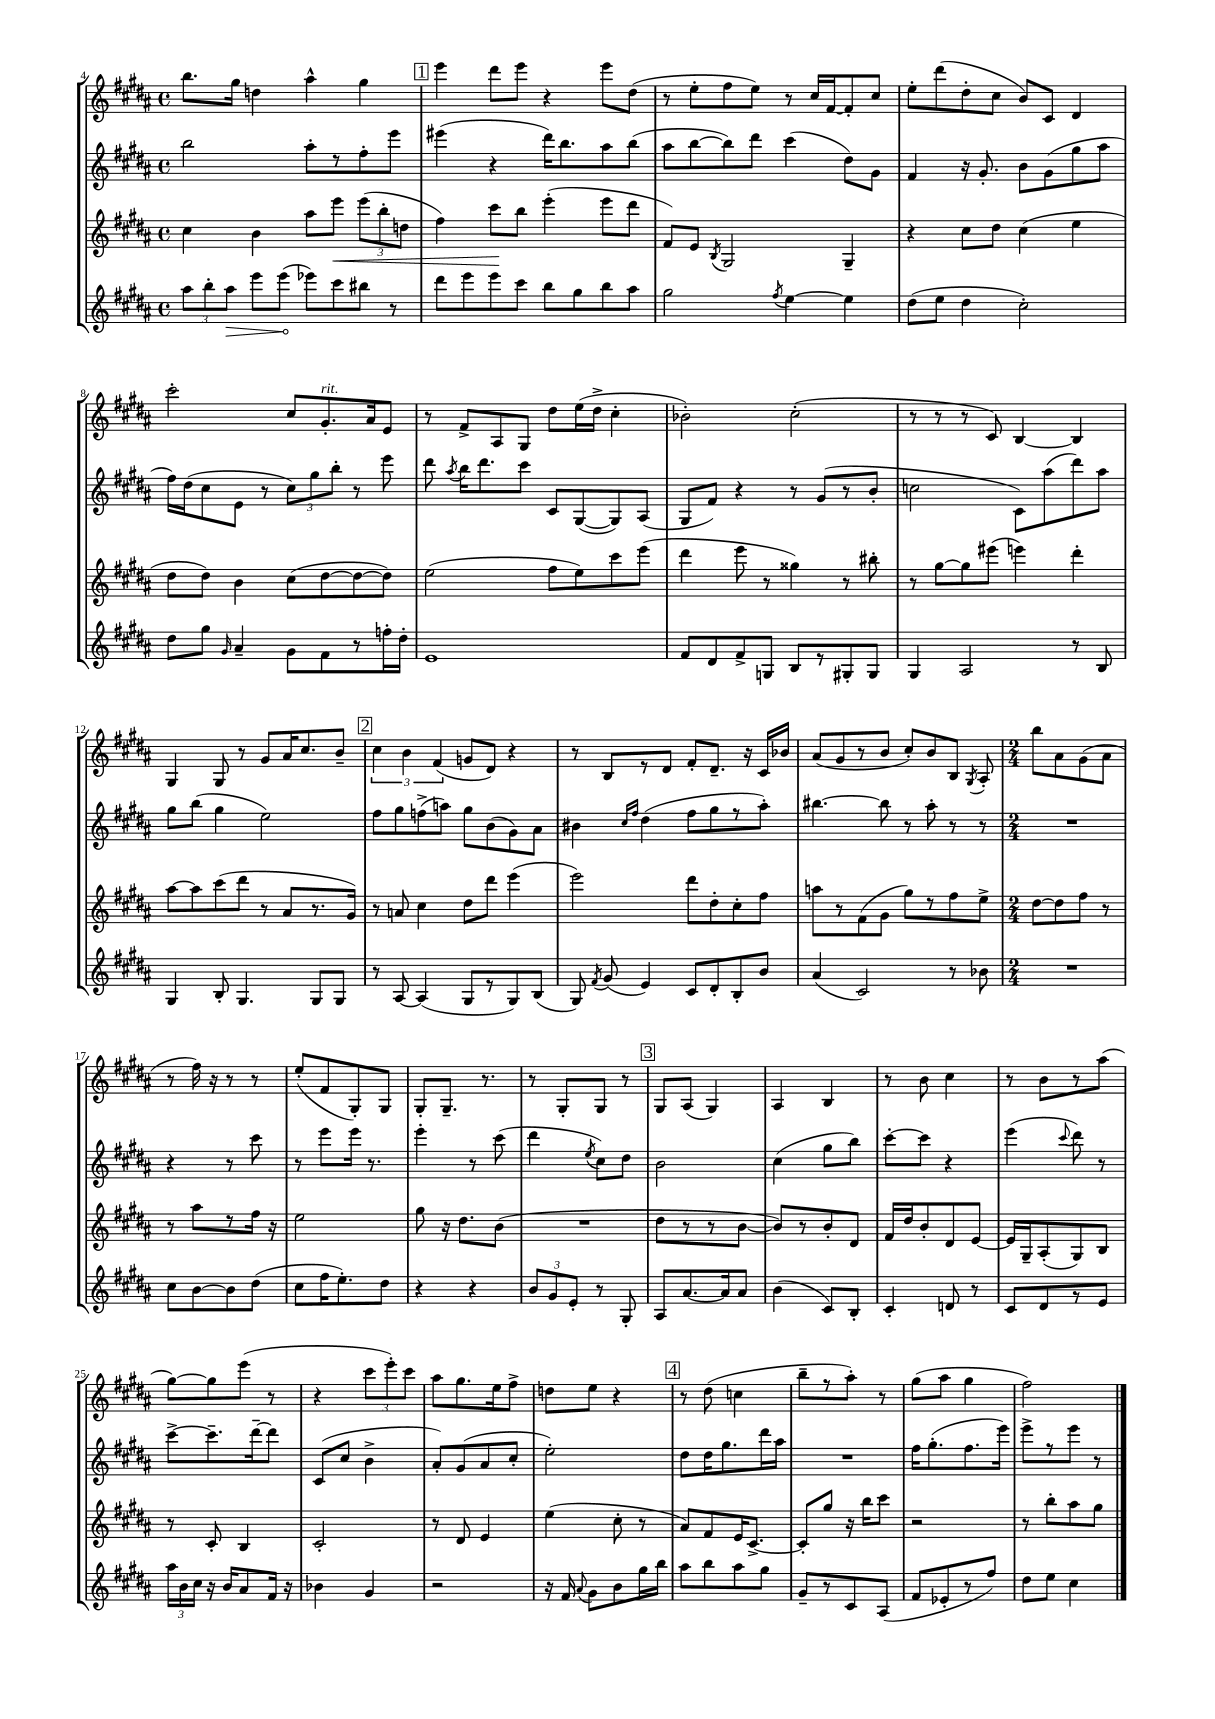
<<
\new StaffGroup <<
\new Staff = "s0" {
    \clef treble \key b \major \defaultTimeSignature \time 4/4
    \autoBeamOff b''8.[ gis''16] d''4 ais''4-^ gis''4 |
    \mark \markup { \box "1" } e'''4 dis'''8[ e'''8] r4 e'''8[ dis''8]( |
    r8 e''8[-. fis''8 e''8]) r8 cis''16[ fis'16~ fis'8-. cis''8] |
    e''8[-. dis'''8( dis''8-. cis''8] b'8[) cis'8] dis'4 |
    cis'''2-. cis''8[ gis'8.-.^\markup { \italic "rit." } ais'16 e'8] |
    r8 fis'8[-> ais8 gis8] dis''8[ e''16( dis''16]-> cis''4-. |
    bes'2-.) cis''2-.( |
    r8 r8 r8 cis'8) b4~ b4 |
    gis4 gis8 r8 gis'8[ ais'16 cis''8. b'8]-- |
    \mark \markup { \box "2" } \tuplet 3/2 { cis''4 b'4 fis'4( } g'8[ dis'8]) r4 |
    r8 b8[ r8 dis'8] fis'8[-. dis'8.]-- r16 cis'16[ bes'16] |
    ais'8[( gis'8 r8 b'8] cis''8[-.) b'8 b8] \acciaccatura { gis8 } ais8-. |
    \numericTimeSignature \time 2/4 b''8[ ais'8 gis'8( ais'8] |
    r8 fis''16) r16 r8 r8 |
    e''8[-.( fis'8 gis8-.) gis8] |
    gis8[-. gis8.]-- r8. |
    r8 gis8[-. gis8] r8 |
    \mark \markup { \box "3" } gis8[ ais8]( gis4) |
    ais4 b4 |
    r8 b'8 cis''4 |
    r8 b'8[ r8 ais''8]( |
    gis''8[~) gis''8 e'''8]( r8 |
    r4 \tuplet 3/2 { cis'''8[ e'''8-.) cis'''8] } |
    ais''8[ gis''8. e''16 fis''8]-> |
    d''8[ e''8] r4 |
    \mark \markup { \box "4" } r8 dis''8( c''4 |
    b''8[-- r8 ais''8]-.) r8 |
    gis''8[( ais''8] gis''4 |
    fis''2) \bar "|." |
}
\new Staff = "s1" {
    \clef treble \key b \major \defaultTimeSignature \time 4/4
    \autoBeamOff b''2 ais''8[-. r8 fis''8-. e'''8] |
    \mark \markup { \box "1" } eis'''4( r4 dis'''16[) b''8. ais''8 b''8]( |
    ais''8[ b''8~ b''8) dis'''8] cis'''4( dis''8[) gis'8] |
    fis'4 r16 gis'8.-. b'8[ gis'8( gis''8 ais''8] |
    fis''16[) dis''16( cis''8 e'8] r8 \tuplet 3/2 { cis''8[) gis''8 b''8]-. } r8 e'''8 |
    dis'''8 \acciaccatura { ais''8 } b''16[ dis'''8. cis'''8] cis'8[ gis8~( gis8) ais8]( |
    gis8[ fis'8]) r4 r8 gis'8[( r8 b'8]-. |
    c''2 cis'8[) ais''8( dis'''8) ais''8] |
    gis''8[ b''8]( gis''4 e''2) |
    \mark \markup { \box "2" } fis''8[ gis''8 f''8->( a''8]) gis''8[ b'8( gis'8) ais'8] |
    bis'4 \grace { cis''16[ fis''16] } dis''4( fis''8[ gis''8 r8 ais''8]-.) |
    bis''4.~ bis''8 r8 ais''8-. r8 r8 |
    \numericTimeSignature \time 2/4 R2 |
    r4 r8 cis'''8 |
    r8 e'''8[ e'''16] r8. |
    e'''4-. r8 cis'''8( |
    dis'''4 \acciaccatura { e''8 } cis''8[) dis''8] |
    \mark \markup { \box "3" } b'2 |
    cis''4( gis''8[ b''8]) |
    cis'''8[~-. cis'''8] r4 |
    e'''4( \appoggiatura { cis'''8 } dis'''8) r8 |
    cis'''8[~-> cis'''8.-- dis'''16~-- dis'''8] |
    cis'8[( cis''8] b'4-> |
    ais'8[-.) gis'8( ais'8 cis''8]-. |
    e''2-.) |
    \mark \markup { \box "4" } dis''8[ dis''16 gis''8. dis'''16 ais''16] |
    R2 |
    fis''16[ gis''8.-.( fis''8. e'''16]) |
    e'''8[-> r8 e'''8] r8 \bar "|." |
}
\new Staff = "s2" {
    \clef treble \key b \major \defaultTimeSignature \time 4/4
    \autoBeamOff cis''4 b'4 ais''8[ e'''8]\< \tuplet 3/2 { e'''8[( b''8-. d''8] } |
    \mark \markup { \box "1" } fis''4) cis'''8[\! b''8] e'''4-.( e'''8[ dis'''8] |
    fis'8[) e'8] \acciaccatura { b8 } gis2 gis4-- |
    r4 cis''8[ dis''8] cis''4( e''4 |
    dis''8[ dis''8]) b'4 cis''8[( dis''8~ dis''8~ dis''8]) |
    e''2( fis''8[ e''8) cis'''8 e'''8]( |
    dis'''4 e'''8 r8 gisis''4) r8 bis''8-. |
    r8 gis''8[~ gis''8 eis'''8]( e'''4) dis'''4-. |
    ais''8[~ ais''8 cis'''8( dis'''8] r8 ais'8[ r8. gis'16]) |
    \mark \markup { \box "2" } r8 a'8 cis''4 dis''8[ dis'''8] e'''4( |
    e'''2) dis'''8[ dis''8-. cis''8-. fis''8] |
    a''8[ r8 fis'8( gis'8] gis''8[) r8 fis''8 e''8]-> |
    \numericTimeSignature \time 2/4 dis''8[~ dis''8 fis''8] r8 |
    r8 ais''8[ r8 fis''16] r16 |
    e''2 |
    gis''8 r16 dis''8.[ b'8]( |
    R2 |
    \mark \markup { \box "3" } dis''8[ r8 r8 b'8]~ |
    b'8[) r8 b'8-. dis'8] |
    fis'16[ dis''16 b'8-. dis'8 e'8]~ |
    e'16[ gis16-- ais8-.( gis8) b8] |
    r8 cis'8-. b4 |
    cis'2-. |
    r8 dis'8 e'4 |
    e''4( cis''8-. r8 |
    \mark \markup { \box "4" } ais'8[) fis'8 e'16 cis'8.]~-> |
    cis'8[-. gis''8] r16 b''16[ cis'''8] |
    r2 |
    r8 b''8[-. ais''8 gis''8] \bar "|." |
}
\new Staff = "s3" {
    \clef treble \key b \major \defaultTimeSignature \time 4/4
    \autoBeamOff \tuplet 3/2 { ais''8[ b''8-. \once \override Hairpin.circled-tip = ##t ais''8]\> } e'''8[ e'''8]\!( ees'''8[) cis'''8 bis''8] r8 |
    \mark \markup { \box "1" } dis'''8[ e'''8 e'''8 cis'''8] b''8[ gis''8 b''8 ais''8] |
    gis''2 \acciaccatura { fis''8 } e''4~ e''4 |
    dis''8[( e''8] dis''4 cis''2-.) |
    dis''8[ gis''8] \grace { gis'16 } ais'4-- gis'8[ fis'8 r8 f''16-. dis''16]-. |
    e'1 |
    fis'8[ dis'8 fis'8-> g8] b8[ r8 gis8-. gis8] |
    gis4 ais2 r8 b8 |
    gis4 b8-. gis4. gis8[ gis8] |
    \mark \markup { \box "2" } r8 ais8~ ais4( gis8[ r8 gis8) b8]( |
    gis8) \acciaccatura { fis'8 } gis'8( e'4) cis'8[ dis'8-. b8-. b'8] |
    ais'4( cis'2) r8 bes'8 |
    \numericTimeSignature \time 2/4 R2 |
    cis''8[ b'8~ b'8 dis''8]( |
    cis''8[ fis''16 e''8.-.) dis''8] |
    r4 r4 |
    \tuplet 3/2 { b'8[ gis'8 e'8]-. } r8 gis8-. |
    \mark \markup { \box "3" } ais8[ ais'8.~ ais'16 ais'8] |
    b'4( cis'8[) b8]-. |
    cis'4-. d'8 r8 |
    cis'8[ dis'8 r8 e'8] |
    \tuplet 3/2 { ais''16[ b'16 cis''16] } r16 b'16[ ais'8 fis'16] r16 |
    bes'4 gis'4 |
    r2 |
    r16 fis'16 \appoggiatura { ais'8 } gis'8[ b'8 gis''16 b''16] |
    \mark \markup { \box "4" } ais''8[ b''8 ais''8 gis''8] |
    gis'8[-- r8 cis'8 ais8]( |
    fis'8[ ees'8-. r8 fis''8]) |
    dis''8[ e''8] cis''4 \bar "|." |
}
>>
>>
\layout { \context { \Score currentBarNumber = #4 } }
